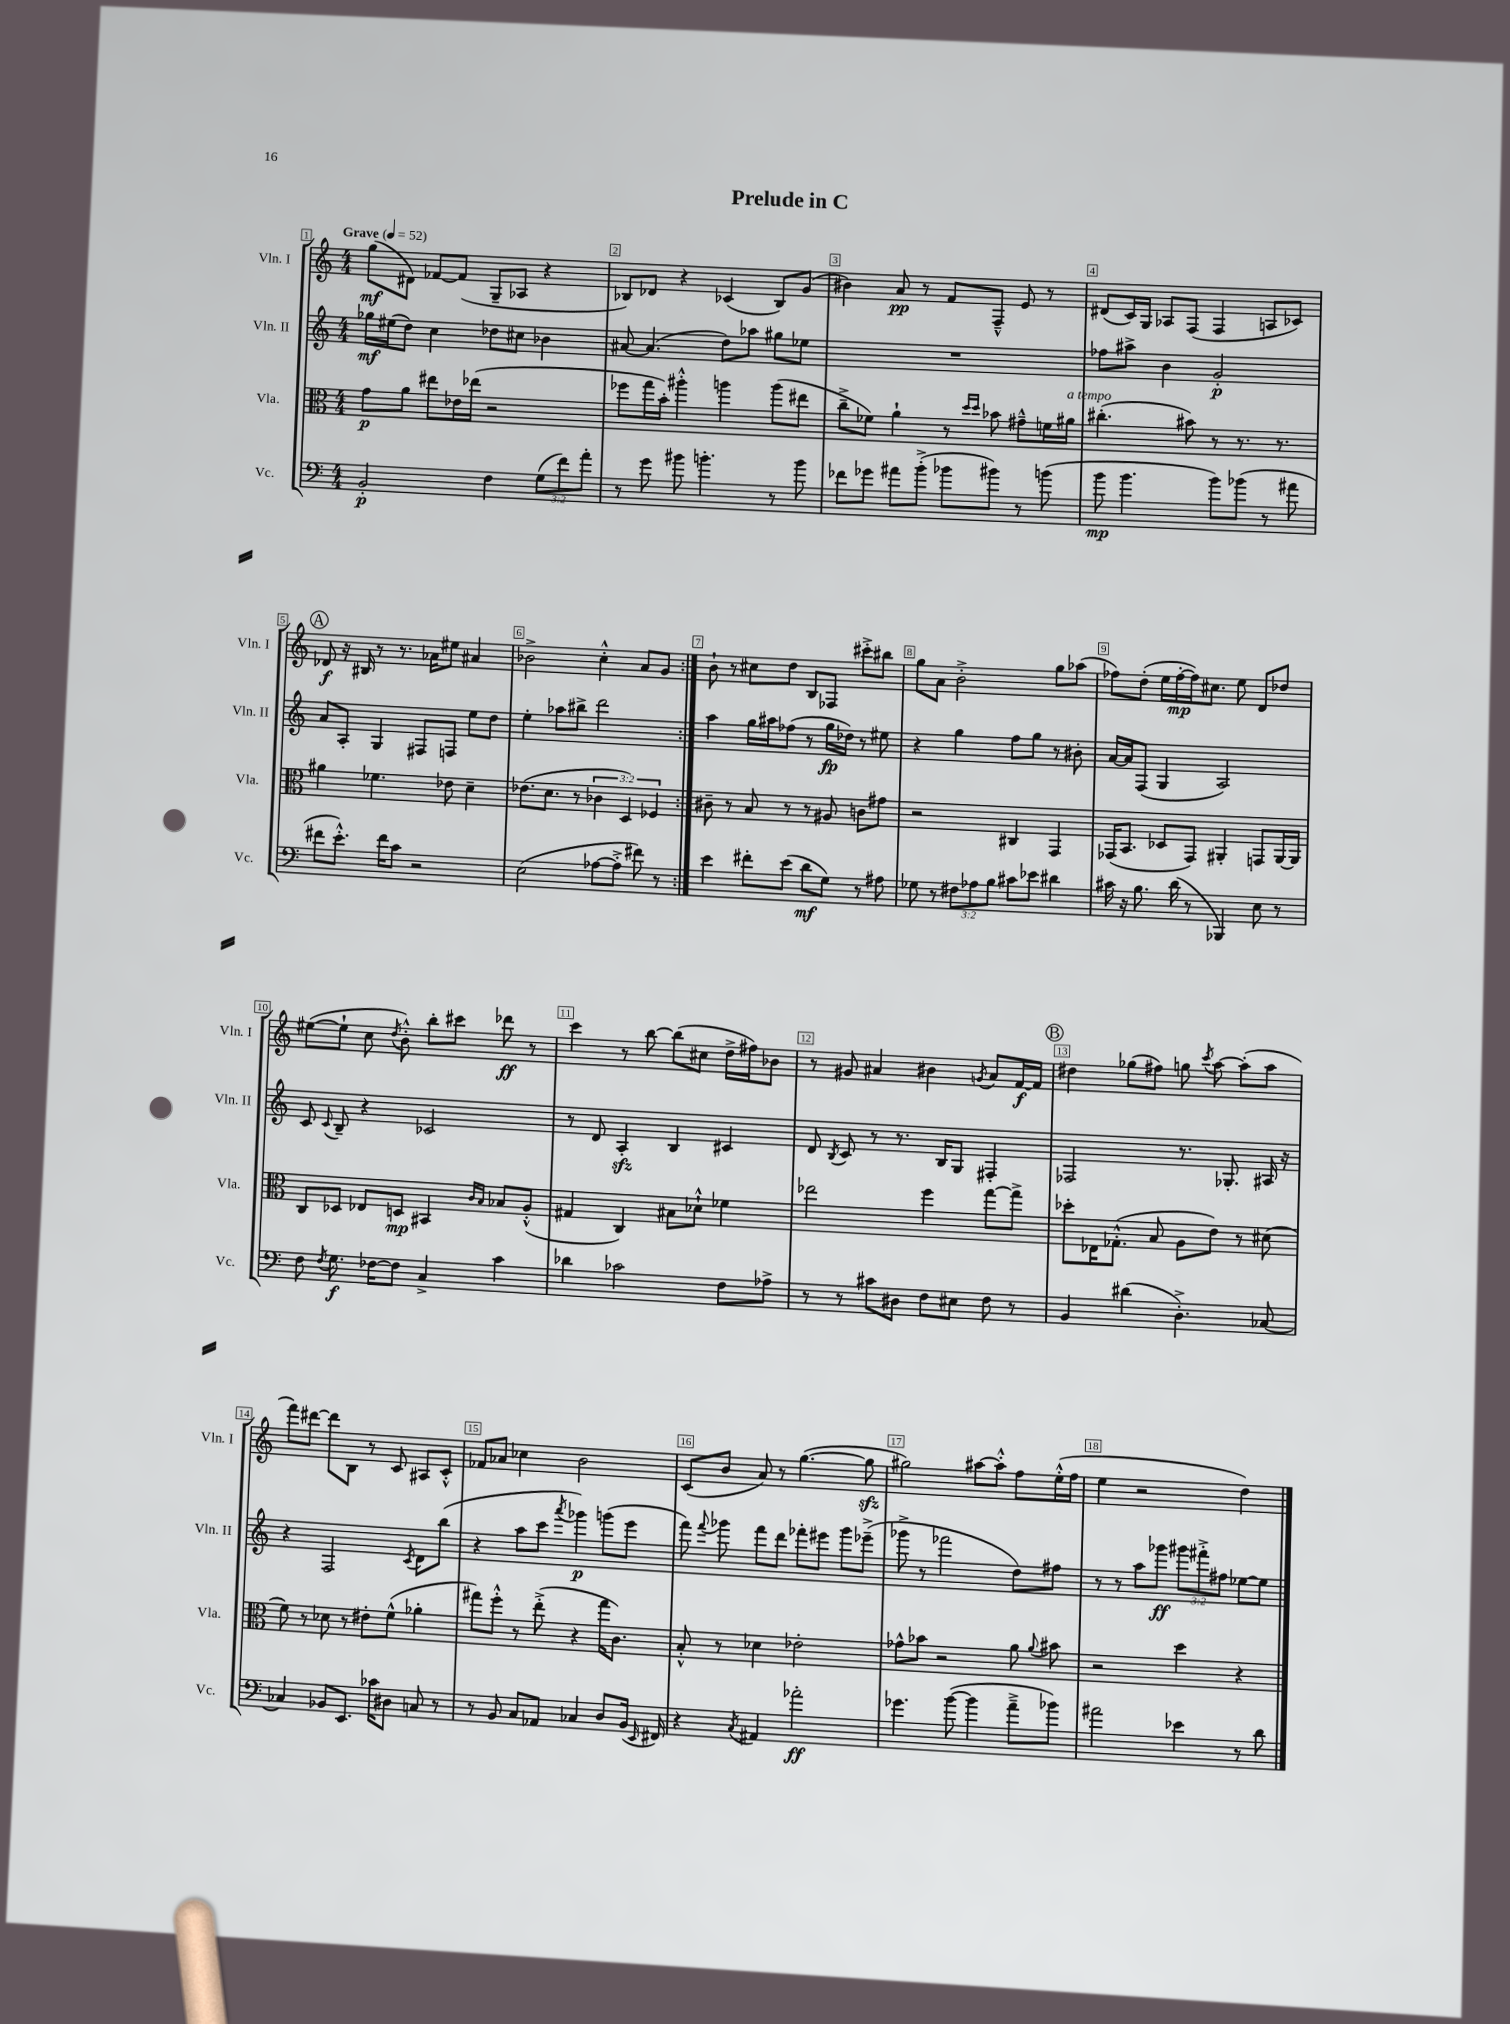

**kern	**kern	**kern	**kern
*staff4	*staff3	*staff2	*staff1
*clefF4	*clefC3	*clefG2	*clefG2
*k[]	*k[]	*k[]	*k[]
*M4/4	*M4/4	*M4/4	*M4/4
*MM52	*MM52	*MM52	*MM52
2BB'	8g	16gg-	(8gg
.	.	(16ee#	.
.	8a	8dd)	8d#)
.	8ee#	4cc	[8f-
.	16e-	.	(8f-]
.	(16ee-	.	.
4F	2r	8dd-	8G~
.	.	8cc#	8A-
(12G	.	4b-	4r
12f)	.	.	.
12a'	.	.	.
=	=	=	=
8r	8ff-	[8a#	8B-)
8g	16gg	(4.a#]	8d-
.	16b')	.	.
8b#	4aa#'^^	.	4r
4.b'	.	.	.
.	4aa	8dd)	(4c-
.	.	8aa-	.
8r	(8aa	8gg#	8B-)
8b	8ee#	8ee-	(8g
=	=	=	=
8f-	8cc~^	1r	4b#)
8g-	8f-)	.	.
8a#	4a`	.	8a
(8b'^	.	.	8r
8b-	8r	.	8f
.	16qqdd	.	.
.	16qqdd	.	.
8b#)	8b-	.	8F~^^
8r	8g#~^^	.	8e
(8b	16f	.	8r
.	16a#	.	.
=	=	=	=
8b	(4.cc#'	8ff-	(8d#
4.b	.	8aa#^	16c)
.	.	.	16G
.	.	4b	8A-
.	8b#)	.	(8F
8b)	8r	2g'	4F
(8b-	8.r	.	.
8r	.	.	8A
.	8.r	.	.
8a#	.	.	8c-)
=	=	=	=
8f#	4a#	8a	8d-
8.e'^^)	.	8A'	16r
.	.	.	16B#
.	4.f-	4G	8r
16f#	.	.	.
8c	.	.	8.r
2r	.	8F#	.
.	.	.	16a-
.	8e-	8F	8ee#
.	4d~	8ee	4a#
.	.	8dd	.
=	=	=	=
(2E	(8.e-	4ee'	2b-^
.	8.d	.	.
.	.	8aa-	.
.	8r	8bb#^	.
[8A-	6c-	2ddd	4cc'^^
8A-'^]	.	.	.
.	6D)	.	.
8f#)	.	.	8a
.	6F-	.	.
8r	.	.	8g
=:|!	=:|!	=:|!	=:|!
4e	8c#~	4aa	8b`
.	8r	.	8r
8f#'	8B	16gg	8cc#
.	.	16aa#	.
(8e	8r	(8ff-	8dd
8d	8r	8r	8B
8G)	8A#	16gg	8F-
.	.	16dd-)	.
8r	8c	8r	8ccc#'^
8A#	8g#	8ee#	8bb#
=	=	=	=
8G-	2r	4r	8gg
8r	.	.	8a
12F#	.	4gg	2b'^
12A-	.	.	.
12B	.	.	.
8c#	4C#	8ff	.
8e-	.	8gg	.
4d#	4GG	8r	8gg
.	.	8b#'	(8aa-
=	=	=	=
16c#	(16GG-	[16a	8ff-)
16r	8.BB	16a]	.
8.B	.	(8F	(8dd'
.	8D-	4G	16ee
(16d	.	.	[16ff-'
8r	8GG-)	.	16ff-])
.	.	.	8.cc#
4BBB-)	4AA#'	2A)	.
.	.	.	8ee
8E	8GG	.	8d
8r	[16AA#	.	8dd-
.	16AA#]	.	.
=	=	=	=
8F	8C	8c	([8ee#
8qF	.	8qqc	.
8.G	8D-	8B~	8ee#`]
.	8E-	4r	8cc
[16F-	.	.	.
.	.	.	8qdd
8F-]	8D	.	8b'^^)
4C^	4BB#	2c-	8bb'
.	.	.	8ccc#
.	16qqc	.	.
.	16qqB	.	.
4c	8B-	.	8ddd-
.	(8A'^^	.	8r
=	=	=	=
4d-	4G#	8r	4ccc
.	.	8d	.
2c-	4C)	4A'	8r
.	.	.	[8bb
.	8B#	4B	(8bb]
.	8d-`^^	.	8cc#
8F	4f-	4c#	16dd^
.	.	.	16ff#)
8A-^	.	.	8b-
=	=	=	=
8r	2ee-	8d	8r
.	.	8qB	.
8r	.	8c	8g#
8c#	.	8r	4a#
8D#	.	8.r	.
8F	4ff	.	4b#
.	.	16B	.
8E#	.	8G	.
.	.	.	8qg
8F	[8gg	4F#'	8a#
8r	8gg^]	.	[16f
.	.	.	16f]
=	=	=	=
4BB	8dd-'	2F-	4dd#
.	16E-	.	.
.	(8.G-'^^	.	.
(4d#	.	.	(8gg-
.	8B	.	8ff#)
4.D'^)	8A	8.r	8gg
.	.	.	8qccc
.	8e)	.	[8aa
.	.	8.G-'	.
.	8r	.	(8aa']
[8C-	(8d#	16A#	8aa
.	.	16r	.
=	=	=	=
4C-]	8f)	4r	8fff)
.	8r	.	[8ddd#
8BB-	8d-	2F	8ddd#]
8.EE	8r	.	8B
.	8e#'	.	8r
16c-	.	.	.
8D#	(8f^^	.	8c
.	.	8qc	.
8C	4a-'	8d	8A#
8r	.	(8bb	8c'^^
=	=	=	=
8r	8gg#)	4r	8f-
8BB	8ff'^^	.	8a-
8C	8r	8aa	4cc-
8AA-	(8ee'^	8ccc	.
.	.	8qaaa	.
4C-	4r	4ggg-)	2b
8D	16gg#	(8ggg	.
.	8.c)	.	.
(16BB	.	8eee	.
16qqEE	.	.	.
16FF#)	.	.	.
=	=	=	=
4r	8B'^^	8fff)	(8c
.	.	8qqfff	.
.	8r	8ggg-	8b
8qC	.	.	.
4AA#	4d-	8fff	8a)
.	.	8ddd	8r
2a-'	2e-'	8fff-'	([4.gg
.	.	8eee#	.
.	.	8ggg-	.
.	.	(8eee-~^	8gg]
=	=	=	=
4.g-	8g-^^	8ggg-^	2gg#)
.	8b-	8r	.
.	2r	2fff-	.
([8b	.	.	.
4b]	.	.	[8aa#
.	.	.	8aa#'^^]
8a~^	8a	8dd)	8ff
.	8qqa	.	.
8b-)	8b#	8ff#	(16ee'^^
.	.	.	16ff
=	=	=	=
2a#	2r	8r	4ee
.	.	8r	.
.	.	8aa	2r
.	.	8ggg-	.
4e-	4dd	12ggg#	.
.	.	12fff#'^	.
.	.	12ff#	.
8r	4r	[8ee-	4dd)
8d	.	8ee-]	.
==	==	==	==
*-	*-	*-	*-
